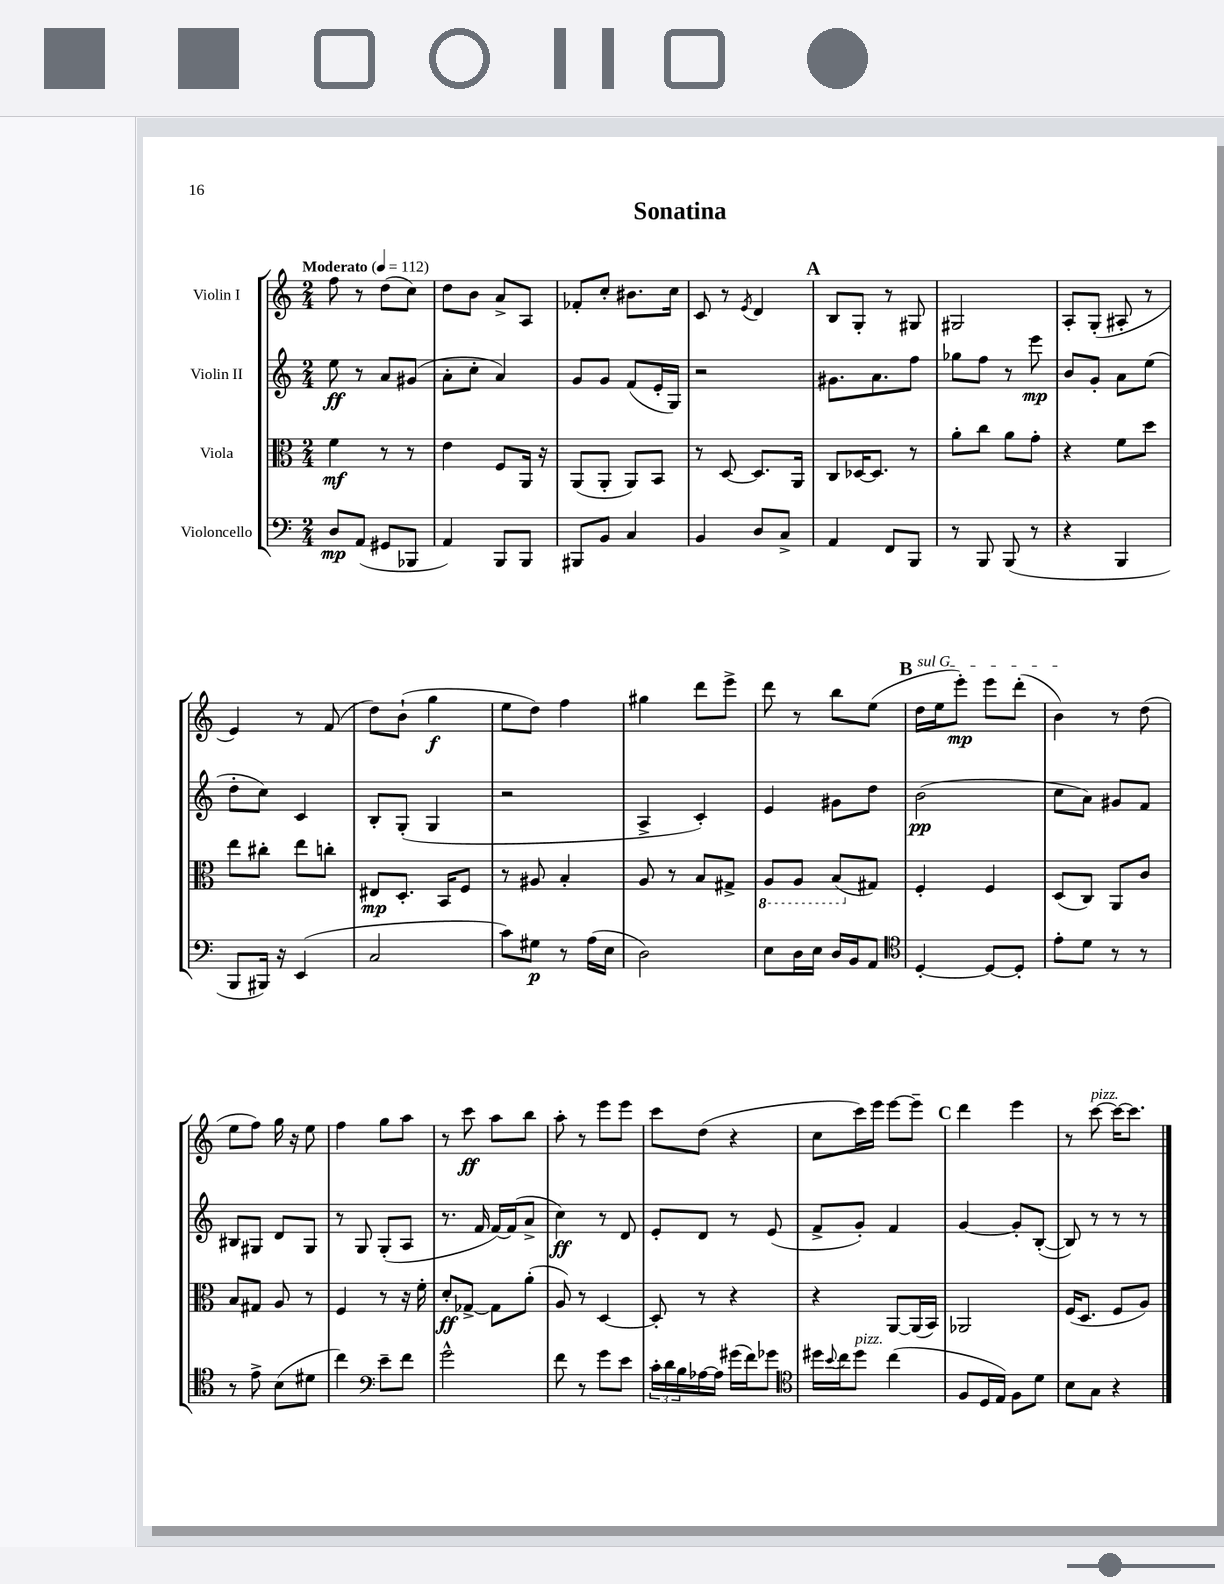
\header { title = "Sonatina" }
<<
\new StaffGroup <<
\new Staff = "s0" \with { instrumentName = "Violin I" } {
    \clef treble \key c \major \numericTimeSignature \time 2/4 \tempo "Moderato" 4 = 112
    f''8 r8 d''8( c''8) |
    d''8 b'8 a'8-> a8 |
    fes'8-. c''8-. bis'8. c''16 |
    c'8 r8 \acciaccatura { e'8 } d'4 |
    \mark \markup { \bold "A" } b8 g8-. r8 gis8 |
    gis2 |
    a8-. g8-.( ais8-. r8 |
    e'4) r8 f'8( |
    d''8) b'8-!( g''4\f |
    e''8 d''8) f''4 |
    gis''4 d'''8 e'''8-> |
    d'''8 r8 b''8 e''8( |
    \mark \markup { \bold "B" } \once \override TextSpanner.bound-details.left.text = \markup { \italic "sul G" } d''16\startTextSpan e''16 e'''8-.\mp) e'''8 d'''8-.( |
    b'4\stopTextSpan) r8 d''8( |
    e''8 f''8) g''16 r16 e''8 |
    f''4 g''8 a''8 |
    r8 c'''8\ff a''8 b''8 |
    a''8-. r8 e'''8 e'''8 |
    c'''8 d''8( r4 |
    c''8 c'''16) e'''16 e'''8~ e'''8-- |
    \mark \markup { \bold "C" } d'''4 e'''4 |
    r8 c'''8~^\markup { \italic "pizz." } c'''16~ c'''8. \bar "|." |
}
\new Staff = "s1" \with { instrumentName = "Violin II" } {
    \clef treble \key c \major \numericTimeSignature \time 2/4
    e''8\ff r8 a'8 gis'8( |
    a'8-. c''8-. a'4) |
    g'8 g'8 f'8( e'16-. g16) |
    r2 |
    \mark \markup { \bold "A" } gis'8. a'8. f''8 |
    ges''8 f''8 r8 e'''8\mp |
    b'8 g'8-. a'8 e''8( |
    d''8-. c''8) c'4 |
    b8-. g8-.( g4 |
    r2 |
    a4-> c'4-.) |
    e'4 gis'8 d''8 |
    \mark \markup { \bold "B" } b'2\pp( |
    c''8 a'8) gis'8 f'8 |
    bis8 gis8 d'8 gis8 |
    r8 g8 g8-.( a8 |
    r8. f'16 f'16~) f'16( a'8-> |
    c''4\ff) r8 d'8 |
    e'8-. d'8 r8 e'8( |
    f'8-> g'8-.) f'4 |
    \mark \markup { \bold "C" } g'4~ g'8-. b8~-.( |
    b8) r8 r8 r8 \bar "|." |
}
\new Staff = "s2" \with { instrumentName = "Viola" } {
    \clef alto \key c \major \numericTimeSignature \time 2/4
    f'4\mf r8 r8 |
    e'4 f8 a,16 r16 |
    a,8( a,8-. a,8) b,8 |
    r8 d8~ d8. a,16 |
    \mark \markup { \bold "A" } c8 des16~ des8. r8 |
    a'8-. c''8 a'8 g'8-. |
    r4 f'8 d''8 |
    e''8 cis''8-. e''8 c''8-. |
    eis8\mp d8.-. b,16 f8 |
    r8 ais8 b4-. |
    a8 r8 b8 gis8-> |
    \ottava #-1 a,8 a,8 b,8( \ottava #0 gis8) |
    \mark \markup { \bold "B" } f4-. f4 |
    d8( c8) a,8 c'8 |
    b8 gis8 a8 r8 |
    f4 r8 r16 f'16-. |
    d'8-.\ff ges8~-> ges8 a'8-.( |
    a8) r8 d4~ |
    d8-. r8 r4 |
    r4 a,8~ a,16( b,16) |
    \mark \markup { \bold "C" } aes,2 |
    f16( d8. f8 a8) \bar "|." |
}
\new Staff = "s3" \with { instrumentName = "Violoncello" } {
    \clef bass \key c \major \numericTimeSignature \time 2/4
    d8\mp a,8( gis,8 bes,,8 |
    a,4) b,,8 b,,8 |
    bis,,8 b,8 c4 |
    b,4 d8 c8-> |
    \mark \markup { \bold "A" } a,4 f,8 b,,8 |
    r8 b,,8 b,,8( r8 |
    r4 b,,4 |
    b,,8 bis,,16) r16 e,4( |
    c2 |
    c'8) gis8\p r8 a16( e16 |
    d2) |
    e8 d16 e16 d16 b,16 a,8 |
    \mark \markup { \bold "B" } \clef tenor d4~-. d8~ d8-. |
    e'8-. d'8 r8 r8 |
    r8 e'8-> b8( dis'8 |
    c''4) \clef bass e'8-- f'8 |
    g'2-^ |
    f'8 r8 g'8 e'8 |
    \tuplet 3/2 { c'16-. d'16 b16 } aes16~ aes16 gis'16( f'16) ges'8 |
    \clef tenor dis''16 \appoggiatura { b'8 } c''16 dis''8^\markup { \italic "pizz." } c''4( |
    \mark \markup { \bold "C" } f8 d16 e16) f8 d'8 |
    b8 g8 r4 \bar "|." |
}
>>
>>
\layout { \context { \Score \remove "Bar_number_engraver" } }
